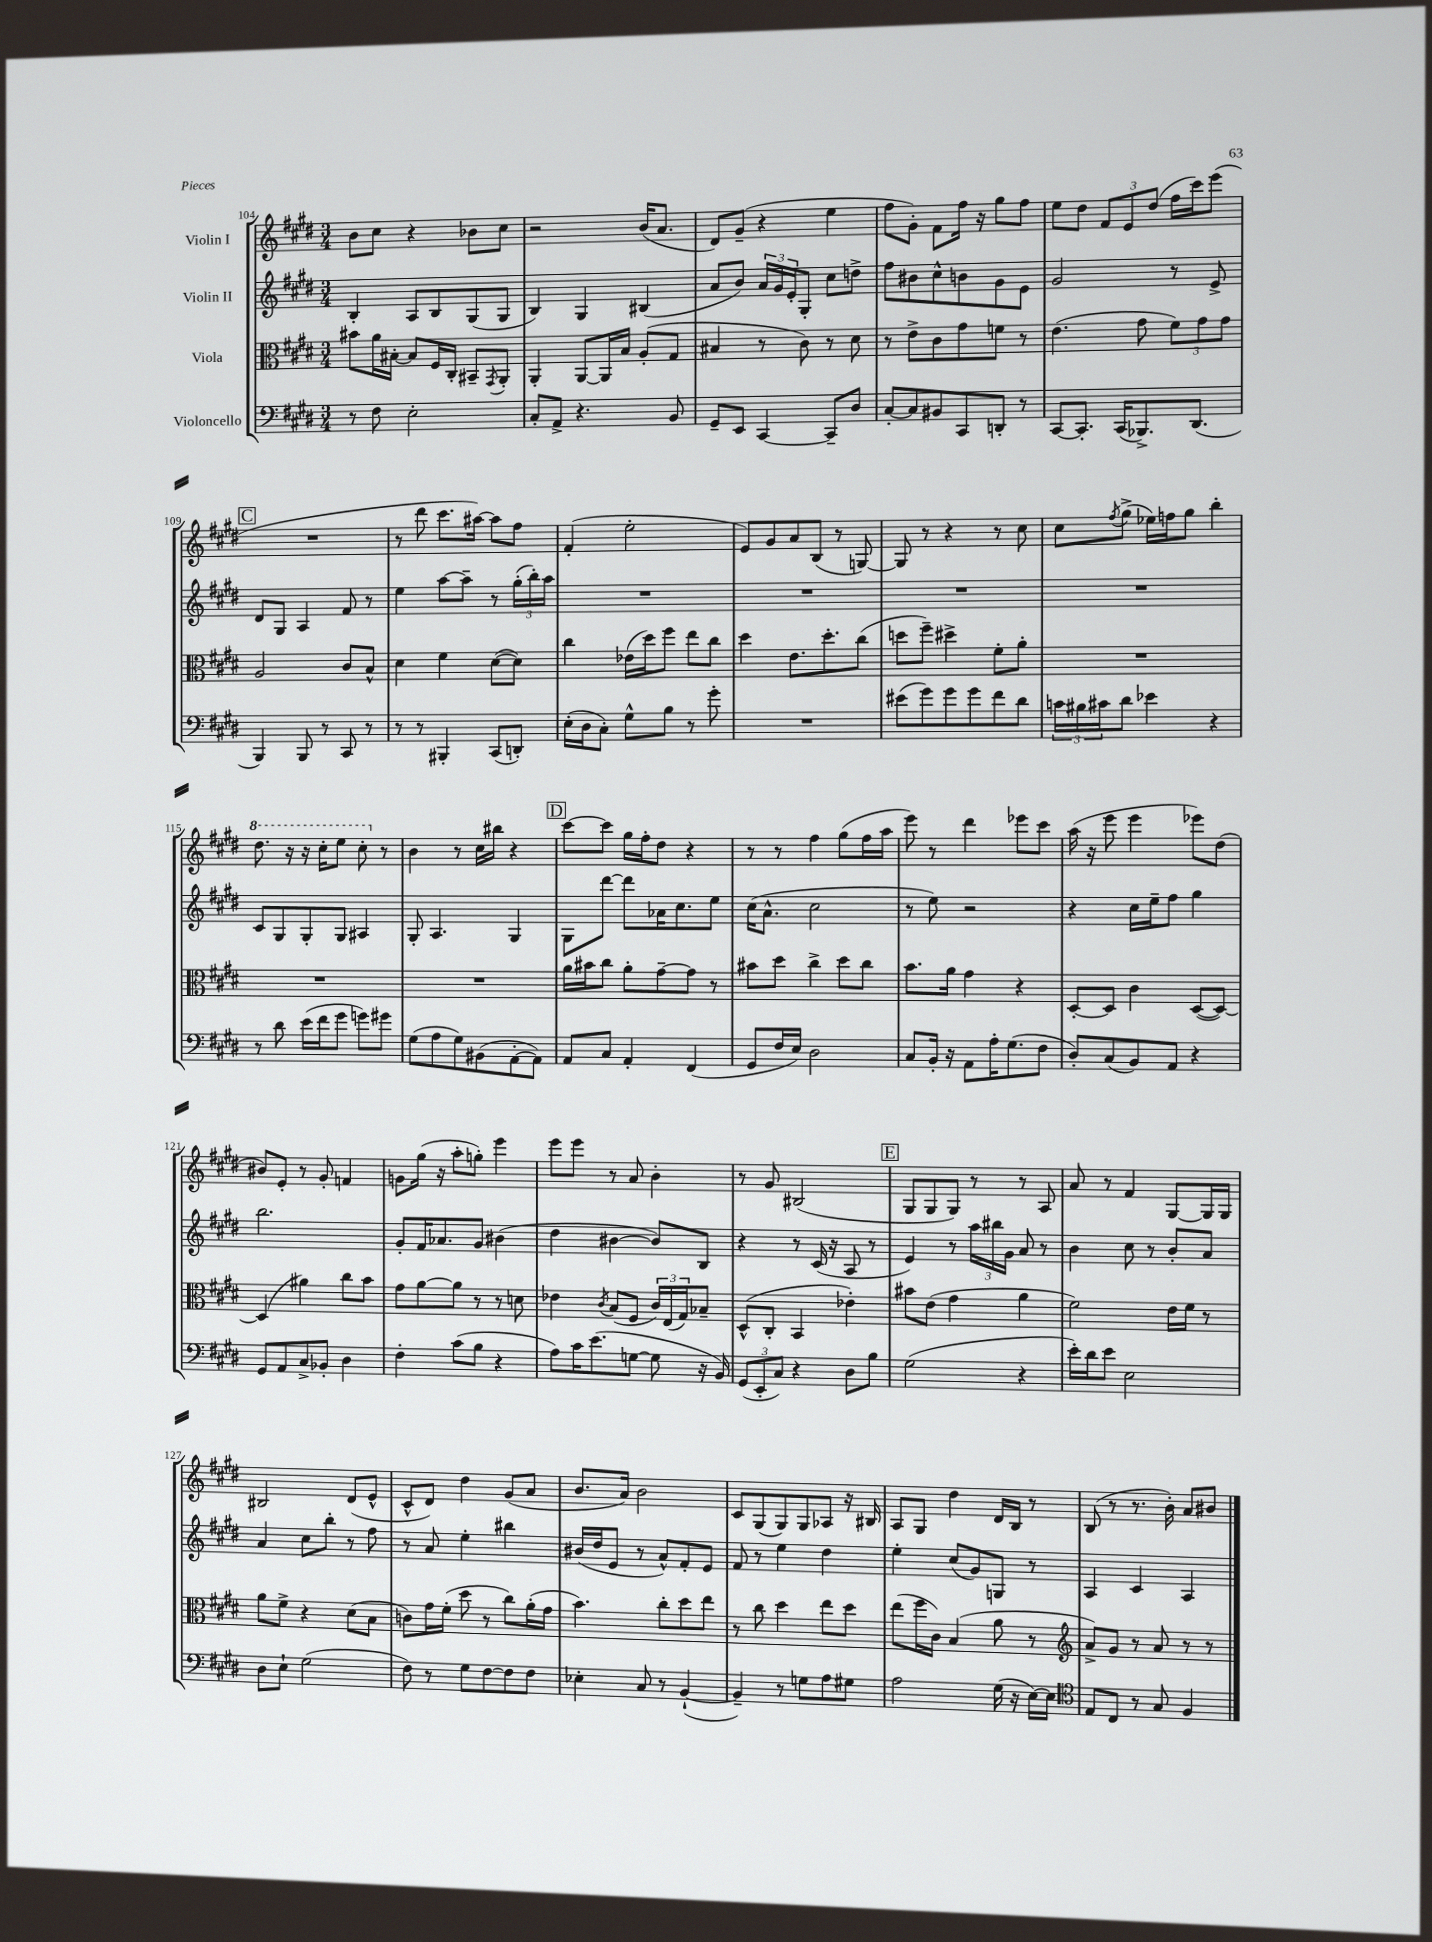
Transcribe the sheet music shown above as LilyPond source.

<<
\new StaffGroup <<
\new Staff = "s0" \with { instrumentName = "Violin I" } {
    \clef treble \key e \major \numericTimeSignature \time 3/4
    b'8 cis''8 r4 bes'8 cis''8 |
    r2 b'16( a'8. |
    dis'8) gis'8--( r4 e''4 |
    fis''8 gis'8-.) fis'8 fis''16 r16 gis''8 fis''8 |
    e''8 dis''8 \tuplet 3/2 { fis'8 e'8 dis''8( } fis''16 cis'''16) e'''8( |
    \mark \markup { \box "C" } R2. |
    r8 dis'''8 cis'''8. ais''16~) ais''8 fis''8 |
    fis'4-.( e''2-. |
    e'8) gis'8 a'8 b8( r8 g8~) |
    g8 r8 r4 r8 cis''8 |
    cis''8 \acciaccatura { fis''8 } gis''8->( ees''16) f''16 gis''8 b''4-. |
    \ottava #1 dis'''8. r16 r16 cis'''16-. e'''8 cis'''8-. \ottava #0 r8 |
    b'4 r8 cis''16 bis''16 r4 |
    \mark \markup { \box "D" } cis'''8~ cis'''8 gis''16 fis''16-. dis''8 r4 |
    r8 r8 fis''4 gis''8( fis''16 a''16 |
    e'''8) r8 dis'''4 ees'''8 cis'''8 |
    a''16( r16 e'''8 e'''4 ees'''8) dis''8( |
    bis'8) e'8-. r8 gis'8-. f'4 |
    g'8 gis''16( r16 a''8-. g''8-.) e'''4 |
    e'''8 e'''8 r8 a'8 b'4-. |
    r8 gis'8 bis2( |
    \mark \markup { \box "E" } gis8 gis8 gis8) r8 r8 a8 |
    a'8 r8 fis'4 gis8~ gis16 gis16 |
    bis2 dis'8( e'8-^ |
    cis'8-^ dis'8) dis''4 gis'8( a'8 |
    b'8. a'16) b'2 |
    cis'8 gis8( gis8) gis8 aes8 r16 bis16 |
    a8 gis8 dis''4 dis'16 b16 r8 |
    b8( r8 r8. b'16-.) a'8 bis'8 \bar "|." |
}
\new Staff = "s1" \with { instrumentName = "Violin II" } {
    \clef treble \key e \major \numericTimeSignature \time 3/4
    b4-. a8 b8 gis8( gis8 |
    b4) gis4 bis4( |
    a'8 b'8) \tuplet 3/2 { a'16 gis'16 e'16-. } gis8-. cis''8 d''8-> |
    fis''8 bis'8 cis''8-^ b'8 gis'8 e'8 |
    gis'2 r8 e'8-> |
    \mark \markup { \box "C" } dis'8 gis8 a4 fis'8 r8 |
    e''4 a''8~ a''8-- r8 \tuplet 3/2 { gis''16-.( b''16-.) a''16 } |
    R2. |
    R2. |
    R2. |
    R2. |
    cis'8 gis8 gis8-. gis8 ais4 |
    gis8-. a4. gis4 |
    \mark \markup { \box "D" } gis8 dis'''8~ dis'''8 aes'16 cis''8. e''8 |
    cis''16( a'8.-^ cis''2 |
    r8 e''8) r2 |
    r4 cis''16 e''16-- fis''8 gis''4 |
    b''2. |
    gis'8-. fis'16 aes'8. gis'8 bis'4( |
    dis''4 bis'4~ bis'8) b8 |
    r4 r8 cis'16( r16 a8 r8 |
    \mark \markup { \box "E" } e'4) r8 \tuplet 3/2 { a''16 bis''16 gis'16 } a'8 r8 |
    b'4 cis''8 r8 b'8-. a'8 |
    a'4 cis''8 b''8-. r8 fis''8 |
    r8 a'8 e''4-. bis''4 |
    bis'16( dis''16 e'8 r8 a'8-^) fis'8-. e'8 |
    fis'8 r8 e''4 dis''4 |
    e''4-. cis''8( gis'8) g8 r8 |
    a4 cis'4 a4 \bar "|." |
}
\new Staff = "s2" \with { instrumentName = "Viola" } {
    \clef alto \key e \major \numericTimeSignature \time 3/4
    bis'8 a'16 bis16~-. bis8 fis16 cis16-. bis,8-- \acciaccatura { gis,8 } a,8-. |
    a,4-. a,8~ a,16 b16 a8-.( gis8 |
    bis4 r8 cis'8) r8 dis'8 |
    r8 e'8-> cis'8 gis'8 f'8 r8 |
    e'4.( gis'8 \tuplet 3/2 { fis'8) gis'8 gis'8 } |
    \mark \markup { \box "C" } a2 cis'8 b8-^ |
    dis'4 fis'4 dis'8~( dis'8) |
    cis''4 ees'16( dis''16) fis''8 e''8 cis''8 |
    dis''4 e'8. dis''8.-. cis''8( |
    d''8 fis''8--) dis''4-> fis'8-. a'8-. |
    R2. |
    R2. |
    R2. |
    \mark \markup { \box "D" } a'16 bis'16 cis''8 a'8-. gis'8~-- gis'8 r8 |
    bis'8 dis''8 cis''4-> dis''8 cis''8 |
    b'8. a'16 gis'4 r4 |
    dis8~-. dis8 cis'4 dis8~( dis8~) |
    dis4( ais'4) cis''8 b'8 |
    gis'8 a'8~ a'8 r8 r8 d'8 |
    ees'4 \acciaccatura { cis'8 } b8( fis8 \tuplet 3/2 { cis'16) e16( gis16) } bes8-- |
    dis8-^( cis8-. b,4 ees'4-.) |
    \mark \markup { \box "E" } bis'8 e'8( gis'4 a'4 |
    fis'2) e'16 fis'16 r8 |
    a'8 fis'8-> r4 dis'8( b8 |
    c'8) gis'16 fis'16-.( dis''8 r8 cis''8) a'16-.( gis'16 |
    b'4.) cis''8-. dis''8 e''8 |
    r8 cis''8 dis''4 e''8 dis''8 |
    e''8( fis''16 cis'16) b4( a'8 r8 |
    \clef treble a'8->) gis'8 r8 a'8 r8 r8 \bar "|." |
}
\new Staff = "s3" \with { instrumentName = "Violoncello" } {
    \clef bass \key e \major \numericTimeSignature \time 3/4
    r8 fis8 e2-. |
    cis8-. a,8-> r4. b,8 |
    gis,8-- e,8 cis,4~ cis,8-- dis8 |
    cis8~-. cis8 bis,8 cis,8 d,8-. r8 |
    cis,8~ cis,8.-. cis,16( bes,,8.->) dis,8.( |
    \mark \markup { \box "C" } b,,4) b,,8 r8 cis,8 r8 |
    r8 r8 bis,,4-. cis,8( d,8-.) |
    e16-.( dis16 cis8-.) gis8-^ b8 r8 gis'8-. |
    R2. |
    eis'8( gis'8) gis'8 gis'8 fis'8 dis'8 |
    \tuplet 3/2 { c'16 bis16 cis'16 } dis'8 ees'4 r4 |
    r8 dis'8 e'16( fis'16 gis'8 g'8) gis'8 |
    gis8( a8 gis8) bis,8( a,8~-. a,8) |
    \mark \markup { \box "D" } a,8 cis8 a,4-. fis,4( |
    gis,8 fis16 e16) dis2 |
    cis8 b,16-. r16 a,8 a16-. gis8.( fis8 |
    dis8-.) cis8( b,8) a,8 r4 |
    gis,8 a,8 cis8-> bes,8-. dis4 |
    fis4-. cis'8( b8 r4 |
    a8) cis'16 e'8.( g8~ g8 r16 b,16) |
    \tuplet 3/2 { gis,8( e,8-. cis8) } r4 dis8 b8 |
    \mark \markup { \box "E" } gis2( r4 |
    e'16-.) dis'16 e'8 e2 |
    dis8 e8-! gis2( |
    fis8) r8 gis8 fis8~ fis8 fis8 |
    ees4-. cis8 r8 b,4~-!( |
    b,4--) r8 g8 a8 gis8 |
    a2 gis16( r16 e16~) e16 |
    \clef tenor e8 cis8 r8 gis8 fis4 \bar "|." |
}
>>
>>
\layout { \context { \Score currentBarNumber = #104 } }
